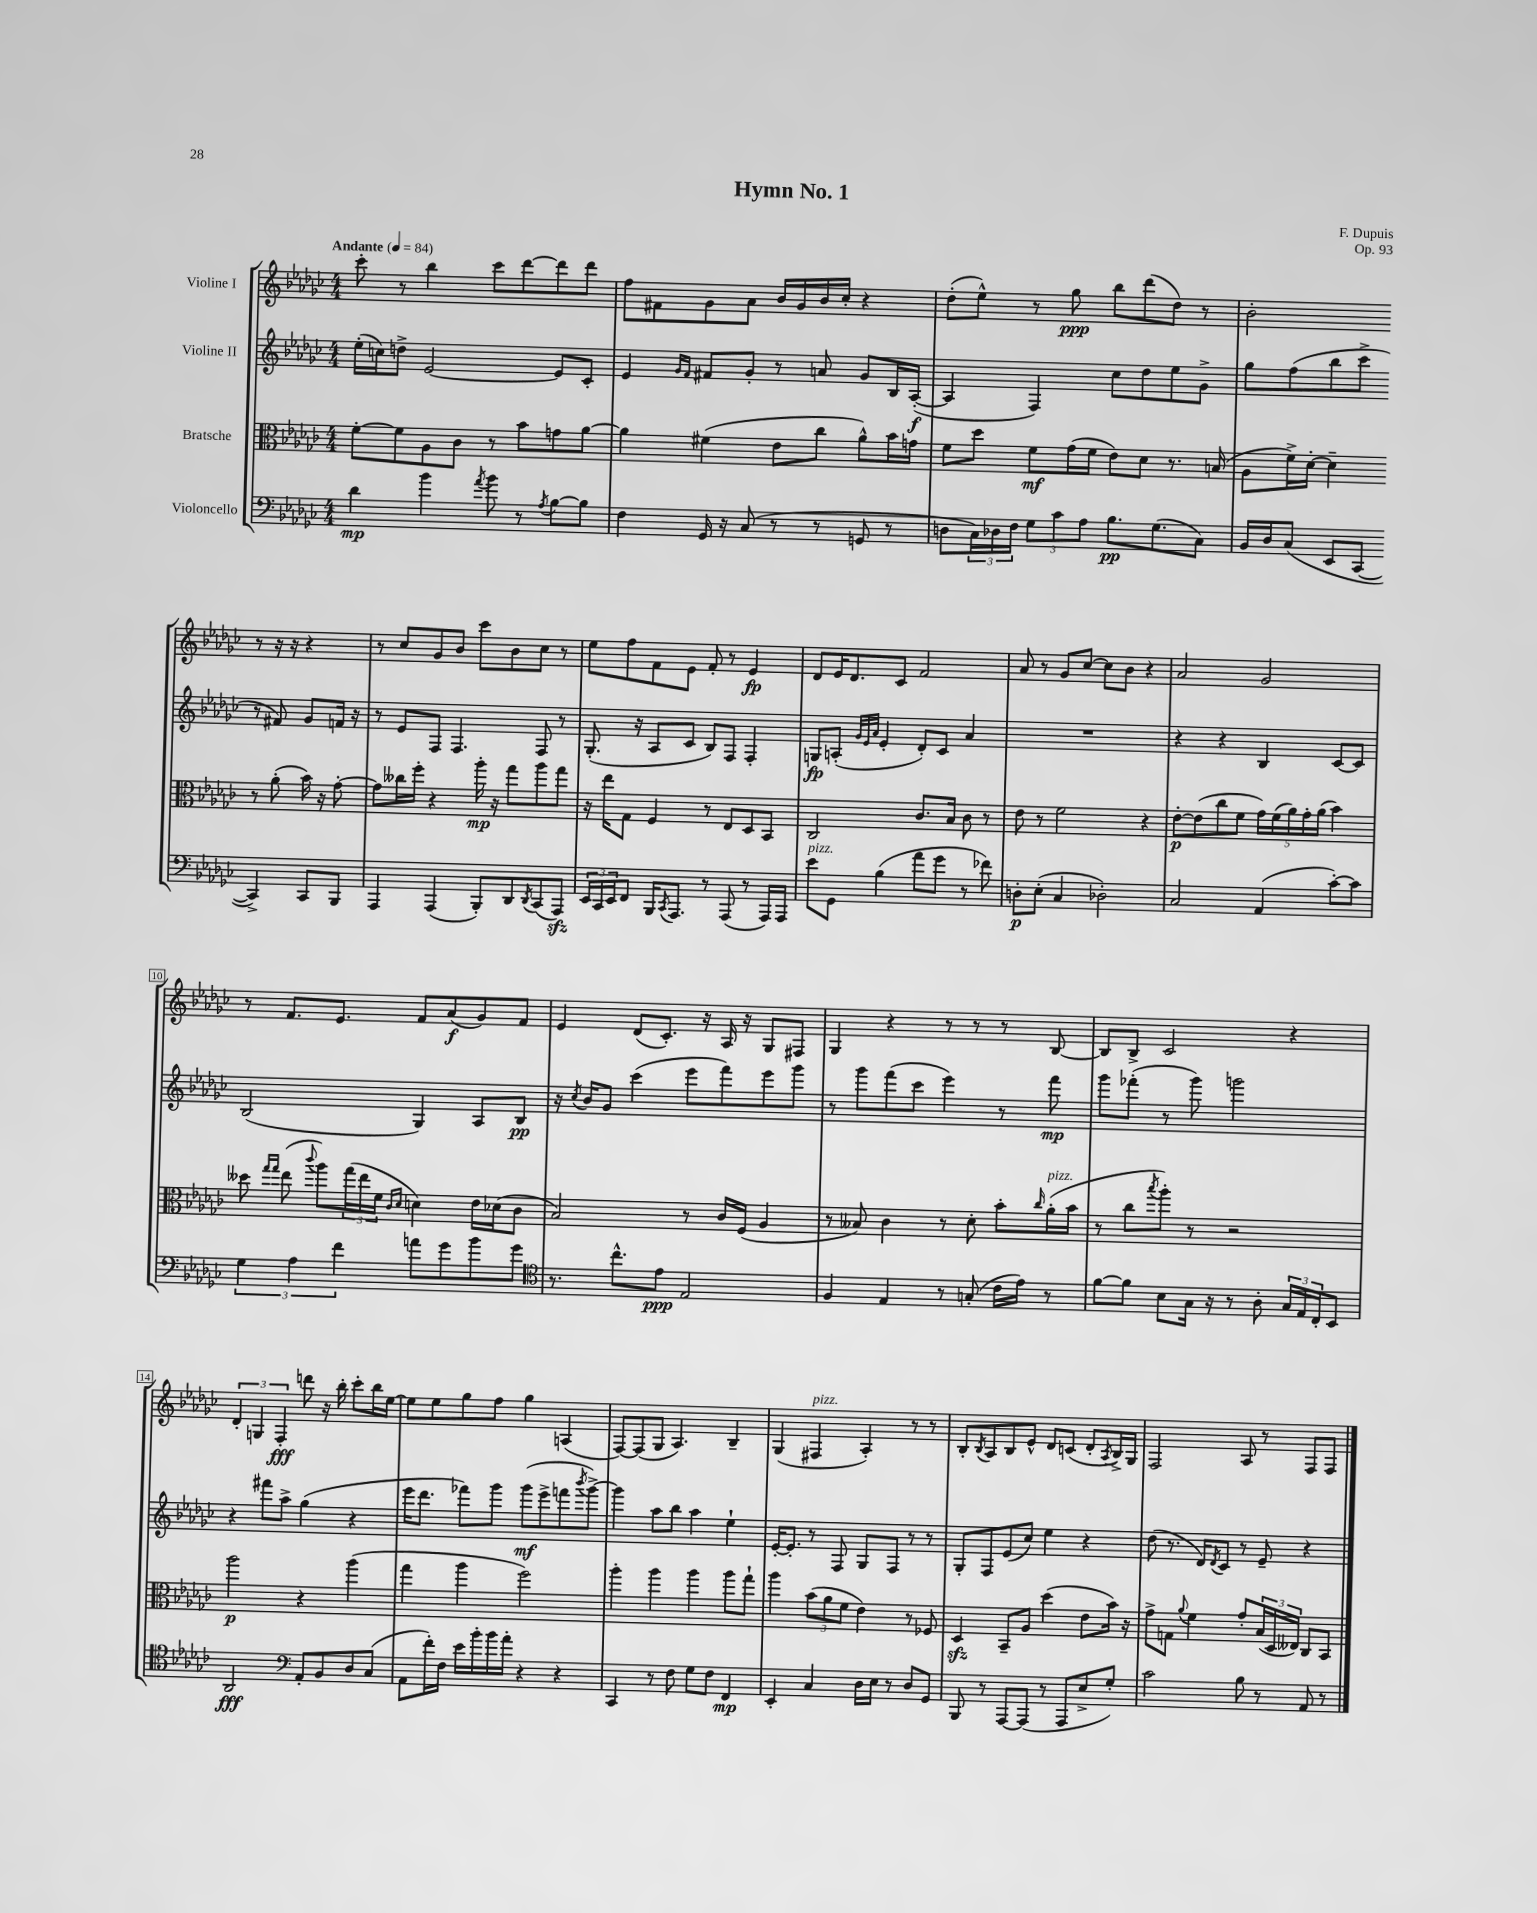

**kern	**dynam	**kern	**dynam	**kern	**dynam	**kern	**dynam
*part4	*part4	*part3	*part3	*part2	*part2	*part1	*part1
*staff4	*staff4	*staff3	*staff3	*staff2	*staff2	*staff1	*staff1
*I"Violoncello	*	*I"Bratsche	*	*I"Violine II	*	*I"Violine I	*
*clefF4	*	*clefC3	*	*clefG2	*	*clefG2	*
*k[b-e-a-d-g-c-]	*	*k[b-e-a-d-g-c-]	*	*k[b-e-a-d-g-c-]	*	*k[b-e-a-d-g-c-]	*
*M4/4	*	*M4/4	*	*M4/4	*	*M4/4	*
*MM84	*	*MM84	*	*MM84	*	*MM84	*
=1	=1	=1	=1	=1	=1	=1	=1
!	!	!	!	!	!	!LO:TX:a:B:t=Andante	!
4d-\	mp	[8f'\L	.	(16ee-'\LL	.	8ccc-'\	.
.	.	.	.	16ccn\J)	.	.	.
.	.	8f\]	.	8ddn^\J	.	8r	.
4b-\	.	8A-\	.	[2e-/	.	4bb-\	.
.	.	8c-\J	.	.	.	.	.
8qa-/	.	.	.	.	.	.	.
8b-\	.	8r	.	.	.	8ccc-\L	.
8r	.	8b-\L	.	.	.	[8ddd-\	.
8qA-/	.	.	.	.	.	.	.
[8B-\L	.	8gn\	.	8e-/L]	.	8ddd-\]	.
8B-\J]	.	[8a-\J	.	8c-'/J	.	8ddd-\J	.
=2	=2	=2	=2	=2	=2	=2	=2
4F\	.	4a-\]	.	4e-/	.	8ff\L	.
.	.	.	.	.	.	8f#X\	.
.	.	.	.	16qqg-/LL	.	.	.
.	.	.	.	16qqf/JJ	.	.	.
16GG-/	.	(4f#X\	.	8f#X/L	.	8g-\	.
16r	.	.	.	.	.	.	.
(8C-/	.	.	.	8g-'/J	.	8a-\J	.
8r	.	8e-\L	.	8r	.	16b-/LL	.
.	.	.	.	.	.	16g-/	.
8r	.	8cc-\J	.	8an/	.	16b-/	.
.	.	.	.	.	.	16cc-'/JJ	.
8GGn/	.	8a-^^\L)	.	8g-/L	.	4r	.
8r	.	16b-\L	.	16B-/L	.	.	.
.	.	16gn\JJ	.	([16A-'/JJ	f	.	.
=3	=3	=3	=3	=3	=3	=3	=3
8Dn\L	.	8f\L	.	4A-/]	.	(8dd-'\L	.
24C-\L)	.	8dd-\J	.	.	.	8ee-^^\J)	.
24D-X\	.	.	.	.	.	.	.
24F\JJ	.	.	.	.	.	.	.
12G-\L	.	8f\L	mf	4F/)	.	8r	.
12c-\	.	.	.	.	.	.	.
.	.	(16g-\L	.	.	.	8gg-\	ppp
12A-\J	.	.	.	.	.	.	.
.	.	16f\JJ	.	.	.	.	.
8.B-\L	pp	8e-\L)	.	8cc-\L	.	8bb-\L	.
.	.	8d-\J	.	8dd-\	.	(8ddd-\	.
(8.G-\	.	.	.	.	.	.	.
.	.	8.r	.	8ee-\	.	8dd-\J)	.
8C-\J)	.	.	.	8g-^\J	.	8r	.
.	.	(16Bn/	.	.	.	.	.
=4	=4	=4	=4	=4	=4	=4	=4
16BB-/LL	.	8A-\L	.	8gg-\L	.	2b-'\	.
16D-/J	.	.	.	.	.	.	.
(8C-/J	.	16f^\L)	.	(8ff\	.	.	.
.	.	[16d-'\JJ	.	.	.	.	.
8EE-/L	.	4d-~\]	.	8bb-\	.	.	.
[8CC-/J	.	.	.	8ccc-^\J	.	.	.
4CC-^/])	.	8r	.	8r	.	8r	.
.	.	(8a-'\	.	8f#X/)	.	16r	.
.	.	.	.	.	.	16r	.
8CC-/L	.	16b-\)	.	8g-/L	.	4r	.
.	.	16r	.	.	.	.	.
8BBB-/J	.	[8g-'\	.	16fn/Jk	.	.	.
.	.	.	.	16r	.	.	.
!!LO:LB:g=z
=5	=5	=5	=5	=5	=5	=5	=5
4AAA-/	.	8g-\L]	.	8r	.	8r	.
.	.	16cc--X\L	.	8e-/L	.	8cc-/L	.
.	.	16ff'\JJ	.	.	.	.	.
(4AAA-/	.	4r	.	8F/J	.	8g-/	.
.	.	.	.	4.F/	.	8b-/J	.
8BBB-'/L)	.	16aa-'\	mp	.	.	8ccc-\L	.
.	.	16r	.	.	.	.	.
8DD-/	.	8gg-\L	.	.	.	8b-\	.
8qDD-/	.	.	.	.	.	.	.
(8CC-/	.	8aa-\	.	8F/	.	8cc-\J	.
8AAA-zz/J)	.	8gg-\J	.	8r	.	8r	.
=6	=6	=6	=6	=6	=6	=6	=6
24EE-/LL	.	16r	.	(8.G-'/	.	8ee-\L	.
24CC-/	.	.	.	.	.	.	.
.	.	16ee-\KL	.	.	.	.	.
24EE-/J	.	.	.	.	.	.	.
8FF/J	.	8G-\J	.	.	.	8ff\	.
.	.	.	.	16r	.	.	.
16BBB-/KL	.	4F/	.	8A-/L	.	8f\	.
8qCC-/	.	.	.	.	.	.	.
8.AAA-/J	.	.	.	.	.	.	.
.	.	.	.	8c-/J	.	8e-\J	.
8r	.	8r	.	8B-/L)	.	8f'/	.
(8AAA-/	.	8E-/L	.	8F/J	.	8r	.
8r	.	8D-/	.	4F'/	.	4e-/	fp
16AAA-/LL)	.	8BB-/J	.	.	.	.	.
16AAA-/JJ	.	.	.	.	.	.	.
=7	=7	=7	=7	=7	=7	=7	=7
!LO:TX:a:i:t=pizz.	!	!	!	!	!	!	!
8e-\L	.	2C-/	.	8Gn/L	fp	8d-/L	.
8GG-\J	.	.	.	(8An'/J	.	16e-/K	.
.	.	.	.	.	.	8.d-/	.
.	.	.	.	32qqg-/LLL	.	.	.
.	.	.	.	32qqe-/	.	.	.
.	.	.	.	32qqa-/JJJ	.	.	.
(4B-\	.	.	.	4e-'/	.	.	.
.	.	.	.	.	.	8c-/J	.
8a-\L	.	8.c-/L	.	8d-'/L)	.	2f/	.
8g-\J	.	.	.	8c-/J	.	.	.
.	.	16B-/Jk	.	.	.	.	.
8r	.	8c-\	.	4a-/	.	.	.
8f-X\)	.	8r	.	.	.	.	.
=8	=8	=8	=8	=8	=8	=8	=8
8Dn'\L	p	8e-\	.	1r	.	8a-/	.
(8E-'\J	.	8r	.	.	.	8r	.
4C-/	.	2f\	.	.	.	8g-/L	.
.	.	.	.	.	.	[8cc-/J	.
2D-X'\)	.	.	.	.	.	8cc-\L]	.
.	.	.	.	.	.	8b-\J	.
.	.	4r	.	.	.	4r	.
=9	=9	=9	=9	=9	=9	=9	=9
2C-/	.	[8e-'\L	p	4r	.	2a-/	.
.	.	(8e-\]	.	.	.	.	.
.	.	8cc-\	.	4r	.	.	.
.	.	8f\J	.	.	.	.	.
(4AA-/	.	20g-\LL)	.	4B-/	.	2g-/	.
.	.	(20f\	.	.	.	.	.
.	.	20a-\)	.	.	.	.	.
.	.	20g-'\	.	.	.	.	.
.	.	(20a-\JJ	.	.	.	.	.
[8c-'\L)	.	4b-\)	.	[8c-/L	.	.	.
8c-\J]	.	.	.	8c-/J]	.	.	.
!!LO:LB:g=z
=10	=10	=10	=10	=10	=10	=10	=10
6G-\	.	8dd--X\	.	(2B-/	.	8r	.
.	.	16qqgg-/LL	.	.	.	.	.
.	.	16qqgg-/JJ	.	.	.	.	.
.	.	(8ee-\	.	.	.	8.f/L	.
6A-\	.	.	.	.	.	.	.
.	.	8qqccc-/	.	.	.	.	.
.	.	8aa-\L)	.	.	.	.	.
.	.	.	.	.	.	8.e-/J	.
6f\	.	.	.	.	.	.	.
.	.	(24gg-\L	.	.	.	.	.
.	.	24ee-\	.	.	.	.	.
.	.	24f\JJ	.	.	.	.	.
.	.	16qqc-/LL	.	.	.	.	.
.	.	16qqd-/JJ	.	.	.	.	.
8an\L	.	4dn\)	.	4G-/)	.	8f/L	.
8g-\	.	.	.	.	.	(8a-/	f
8b-\	.	16e-\LL	.	8A-/L	.	8g-/)	.
.	.	(16d-X\J	.	.	.	.	.
8g-\J	.	8c-\J	.	8B-/J	pp	8f/J	.
=11	=11	=11	=11	=11	=11	=11	=11
*clefC4	*	*	*	*	*	*	*
8.r	.	2B-/)	.	16r	.	4e-/	.
.	.	.	.	8qcc-/	.	.	.
.	.	.	.	16b-/KL	.	.	.
.	.	.	.	8g-/J	.	.	.
8.cc-^^\L	.	.	.	.	.	.	.
.	.	.	.	(4ccc-\	.	(8d-/L	.
8e-\J	ppp	.	.	.	.	8.c-'/J)	.
2E-/	.	8r	.	8eee-\L	.	.	.
.	.	.	.	.	.	16r	.
.	.	16c-/LL	.	8fff\)	.	16A-/	.
.	.	(16F/JJ	.	.	.	16r	.
.	.	4A-/	.	8eee-\	.	8G-/L	.
.	.	.	.	8ggg-\J	.	8F#X/J	.
=12	=12	=12	=12	=12	=12	=12	=12
4F/	.	8r	.	8r	.	4G-/	.
.	.	8B--X/)	.	8ggg-\L	.	.	.
4E-/	.	4c-\	.	(8fff\	.	4r	.
.	.	.	.	8ccc-\J	.	.	.
8r	.	8r	.	4eee-\)	.	8r	.
(8Gn'/	.	8d-'\	.	.	.	8r	.
16c-\LL	.	8b-'\L	.	8r	.	8r	.
16e-\JJ)	.	.	.	.	.	.	.
.	.	16qqcc-/	.	.	.	.	.
!	!	!LO:TX:a:i:t=pizz.	!	!	!	!	!
8r	.	(16a-'\L	.	8fff\	mp	[8B-/	.
.	.	16b-\JJ	.	.	.	.	.
=13	=13	=13	=13	=13	=13	=13	=13
[8f\L	.	8r	.	8ggg-\L	.	8B-/L]	.
8f\J]	.	8cc-\L	.	(8fff-X'\J	.	8B-^/J	.
.	.	8qbb-/	.	.	.	.	.
8B-\L	.	8aa-'\J)	.	8r	.	2c-/	.
16G-\Jk	.	8r	.	8ggg-\)	.	.	.
16r	.	.	.	.	.	.	.
8r	.	2r	.	2gggn\	.	.	.
8A-'\	.	.	.	.	.	.	.
24G-/LL	.	.	.	.	.	4r	.
24E-/	.	.	.	.	.	.	.
24C-'/J	.	.	.	.	.	.	.
8BB-/J	.	.	.	.	.	.	.
!!LO:LB:g=z
=14	=14	=14	=14	=14	=14	=14	=14
2AA-/	fff	2aa-\	p	4r	.	6d-'/	.
.	.	.	.	.	.	6Gn/	.
.	.	.	.	8fff#X\L	.	.	.
.	.	.	.	.	.	6F'/	fff
.	.	.	.	8aa-^\J	.	.	.
*clefF4	*	*	*	*	*	*	*
8AA-'/L	.	4r	.	(4gg-\	.	8dddn\	.
8BB-/	.	.	.	.	.	16r	.
.	.	.	.	.	.	16bb-'\	.
8D-/	.	(4aa-\	.	4r	.	8ccc-'\L	.
(8C-/J	.	.	.	.	.	16bb-\L	.
.	.	.	.	.	.	[16ee-\JJ	.
=15	=15	=15	=15	=15	=15	=15	=15
8AA-\L	.	4gg-\	.	16eee-\KL	.	8ee-\L]	.
.	.	.	.	8.ddd-\J	.	.	.
16f'\L)	.	.	.	.	.	8ee-\	.
16F\JJ	.	.	.	.	.	.	.
16e-\LL	.	4aa-\	.	8fff-X\L)	.	8gg-\	.
16b-'\	.	.	.	.	.	.	.
16b-\	.	.	.	8ggg-\J	.	8ff\J	.
16a-'\JJ	.	.	.	.	.	.	.
4r	.	2ff\)	.	(8ggg-\L	mf	4gg-\	.
.	.	.	.	8eee-^\	.	.	.
4r	.	.	.	8fffn\	.	(4An/	.
.	.	.	.	8qbbb-/	.	.	.
.	.	.	.	[8ggg-^\J)	.	.	.
=16	=16	=16	=16	=16	=16	=16	=16
4CC-/	.	4aa-'\	.	4ggg-\]	.	[8F/L)	.
.	.	.	.	.	.	(8F/]	.
8r	.	4aa-\	.	8aa-\L	.	8G-/J	.
8F\	.	.	.	8bb-\J	.	4.A-/)	.
8G-\L	.	4aa-\	.	4aa-\	.	.	.
8F\J	.	.	.	.	.	.	.
4FF/	mp	8aa-\L	.	4ee-`\	.	4B-~/	.
.	.	8gg-`\J	.	.	.	.	.
=17	=17	=17	=17	=17	=17	=17	=17
4EE-'/	.	4aa-\	.	[16e-'/KL	.	(4G-/	.
.	.	.	.	8.e-'/J]	.	.	.
!	!	!	!	!	!	!LO:TX:a:i:t=pizz.	!
4C-/	.	(12b-\L	.	8r	.	4F#X/	.
.	.	12a-\	.	.	.	.	.
.	.	.	.	8F/	.	.	.
.	.	12f\J	.	.	.	.	.
16D-\LL	.	4e-\)	.	8G-/L	.	4A-'/)	.
16E-\JJ	.	.	.	.	.	.	.
8r	.	.	.	8F/J	.	.	.
8D-/L	.	8r	.	8r	.	8r	.
8GG-/J	.	8F-X/	.	8r	.	8r	.
=18	=18	=18	=18	=18	=18	=18	=18
8BBB-/	.	4D-zz/	.	8G-'/L	.	8B-'/L	.
.	.	.	.	.	.	8qB-/	.
8r	.	.	.	8F/	.	8A-/	.
[8AAA-/L	.	8BB-~/L	.	(8e-/	.	8B-/	.
(8AAA-/J]	.	8A-/J	.	8cc-/J)	.	8e-^^/J	.
8r	.	(4dd-\	.	4ee-\	.	8d-/L	.
8AAA-/L	.	.	.	.	.	(8cn/J	.
8E-^/	.	8e-\L	.	4r	.	8d-'/L	.
.	.	.	.	.	.	8qA-/	.
8G-'/J)	.	16b-\Jk)	.	.	.	16B-^/L)	.
.	.	16r	.	.	.	16G-/JJ	.
=19	=19	=19	=19	=19	=19	=19	=19
2c-\	.	8g-^\L	.	(8dd-\	.	2F/	.
.	.	8Gn\J	.	8.r	.	.	.
.	.	8qqa-/	.	.	.	.	.
.	.	4f\	.	.	.	.	.
.	.	.	.	16d-/KL)	.	.	.
.	.	.	.	8qd-/	.	.	.
.	.	.	.	8c-/J	.	.	.
8B-\	.	8g-'/L	.	8r	.	8A-/	.
8r	.	(24B-/L	.	8e-~/	.	8r	.
.	.	24D-/	.	.	.	.	.
.	.	24E--X/JJ)	.	.	.	.	.
8AA-/	.	8C-/L	.	4r	.	8F/L	.
8r	.	8BB-/J	.	.	.	8F/J	.
==	==	==	==	==	==	==	==
*-	*-	*-	*-	*-	*-	*-	*-
